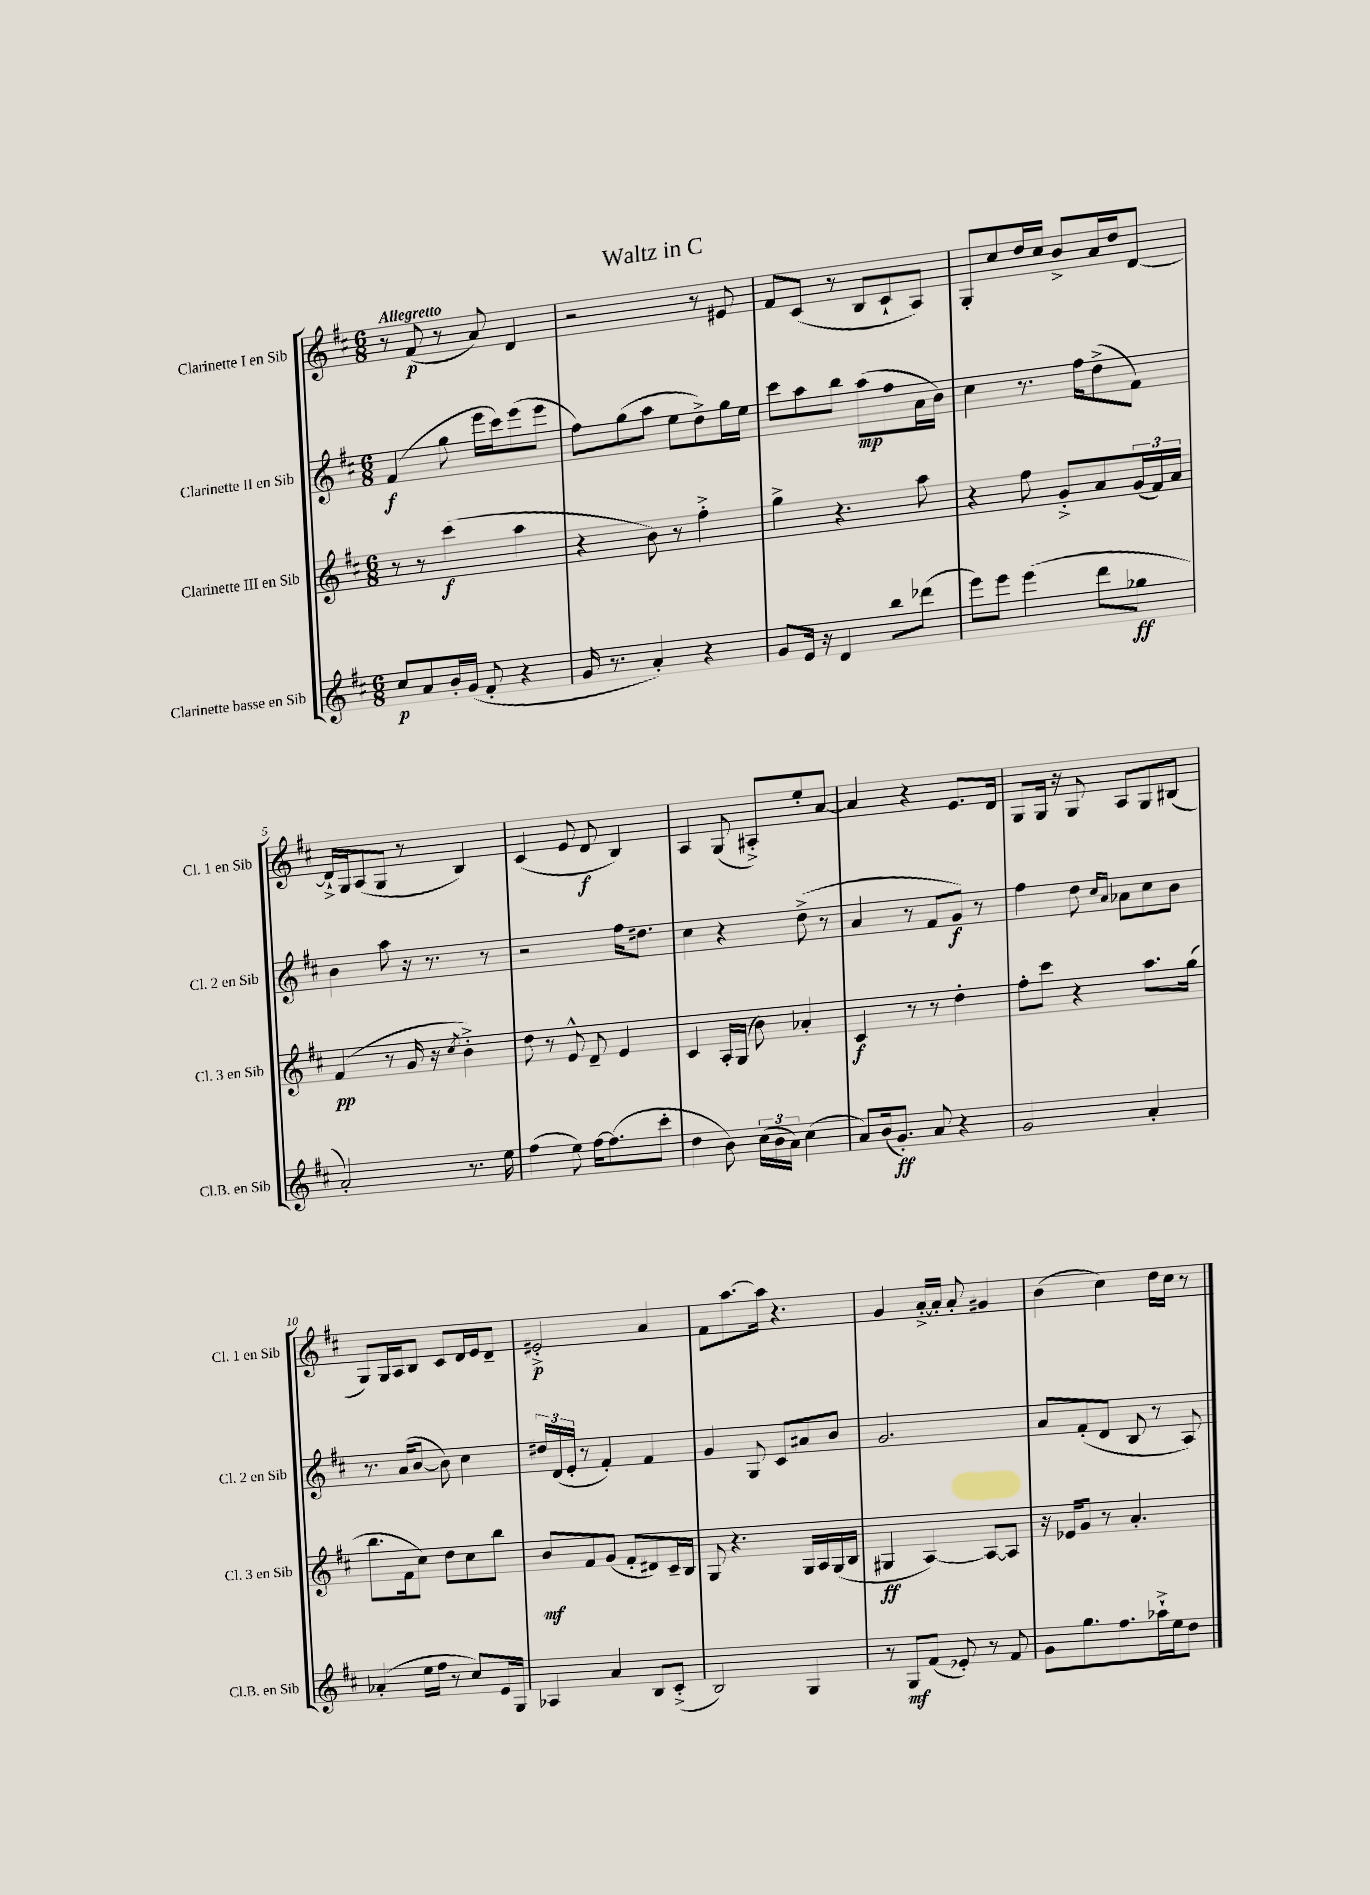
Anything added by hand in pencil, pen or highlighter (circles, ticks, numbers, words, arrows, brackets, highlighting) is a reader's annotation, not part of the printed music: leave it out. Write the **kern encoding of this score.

**kern	**kern	**kern	**kern
*staff4	*staff3	*staff2	*staff1
*clefG2	*clefG2	*clefG2	*clefG2
*k[f#c#]	*k[f#c#]	*k[f#c#]	*k[f#c#]
*M6/8	*M6/8	*M6/8	*M6/8
8cc#/L	8r	(4f#/	8r
8a/	8r	.	(8f#/
16b'/L	(4ccc#\	8gg\	8r
(16g/JJ	.	.	.
8f#'/	.	16eee\LL	8a/)
.	.	16ccc#\J)	.
4r	4aa\	(8eee\	4d/
.	.	8eee\J	.
=	=	=	=
16g/	4r	8ff#\L)	2r
8.r	.	.	.
.	.	(8gg\	.
4a'/)	8b\)	8aa\J	.
.	8r	8ee\L	.
4r	4ff#'^\	8dd^\)	8r
.	.	16gg\L	8e#/
.	.	16ee\JJ	.
=	=	=	=
8g/L	4gg^\	8ccc#\L	8f#/L
16e/Jk	.	8aa\	(8c#/J
16r	.	.	.
4d/	4.r	8bb\J	8r
.	.	(8aa\L	8B/L
8bb\L	.	8ff#\	8c#`/
(8ddd-\J	8aa\	16a\L	8A/J)
.	.	16b\JJ)	.
=	=	=	=
8eee\L)	4r	4cc#\	8G'/L
8eee\J	.	.	8cc#/
(4eee\	8ff#\	8.r	16dd/L
.	.	.	16cc#/JJ
.	8g'^/L	.	8b^/L
.	.	16ff#\LK	.
8ddd\L	8a/	(8dd^\	16a/L
.	.	.	16dd/J
8gg-\J	(24g/L	8f#\J)	[8d/J
.	24f#/)	.	.
.	24a/JJ	.	.
=	=	=	=
2a'/)	(4f#/	4b\	16d`^/]LL
.	.	.	16G/J
.	.	.	(8A/
.	8r	8aa\	8G/J
.	16g/	16r	8r
.	16r	8.r	.
.	8qcc#/	.	.
8.r	4b'^\)	.	4B/)
.	.	8r	.
16ee\	.	.	.
=	=	=	=
(4ff#\	8dd\	2r	(4c#/
.	8r	.	.
8ee\)	8e^^/	.	8e/
[16ff#\LK	8d~/	.	8d/
(8.ff#\]	.	.	.
.	4e/	16ff#\LK	4B/)
.	.	8.dd#\J	.
8ccc#'\J	.	.	.
=	=	=	=
4dd\	4c#/	4cc#\	4A/
8b\)	16A'/LL	4r	(8G/
.	(16G/JJ	.	.
(24cc#\LL	8b\)	.	8A#'^/L)
24b\	.	.	.
24a\JJ)	.	.	.
(4cc#\	4a-'/	(8dd^\	8ee'/
.	.	8r	[8a/J
=	=	=	=
8a/L)	4c#/	4a/	4a/]
(16b/k	.	.	.
8.g'/J)	.	.	.
.	8r	8r	4r
8a/	8r	8f#/L	.
4r	4dd'\	8g/J)	8.e/L
.	.	8r	.
.	.	.	16d/Jk
=	=	=	=
2g/	8ff#'\L	4ff#\	8G/L
.	8ccc#\J	.	16G/Jk
.	.	.	16r
.	4r	8dd\	8G/
.	.	16qqcc#/LL	.
.	.	16qqa/JJ	.
.	.	8a-\L	8A/L
4a'/	8.aa\L	8cc#\	8G/
.	.	8b\J	(8B#/J
.	(16gg\Jk	.	.
=	=	=	=
(4a-'/	8.bb\L	8.r	8G/L)
.	.	.	16G/L
.	16f#\k	(16a/LK	16A/J
16ee\LL	8cc#\J)	[8b/J	8B/J
16ff#\JJ	.	.	.
8r	8dd\L	8b\])	8c#/L
8cc#/L)	8cc#\	4cc#\	16d/L
.	.	.	16e/J
16e/L	8bb\J	.	8d~/J
16G/JJ	.	.	.
=	=	=	=
4A-/	8b/L	24dd#/LL	2e#'^/
.	.	(24d/	.
.	.	24e'/JJ	.
.	8f#/	8r	.
4a/	(8g/J	4f#'/)	.
.	8f#'/L	.	.
8B/L	8d#/)	4f#/	4a/
(8c#'^/J	16c#~/L	.	.
.	16B/JJ	.	.
=	=	=	=
2B/)	8G/	4g/	8f#\L
.	4.r	.	[8.aa\
.	.	8G/	.
.	.	.	16aa\]Jk
.	.	8c#/L	4.r
4G/	16G/LL	8a#/	.
.	16A/	.	.
.	(16G/	8b/J	.
.	16B/JJ	.	.
=	=	=	=
8r	4G#/	2.g/	4g/
8G/L	.	.	.
(8f#/J	[4A/)	.	[16a'^/LL
.	.	.	16a'/]JJ
8e-'/)	.	.	8a'/
8r	8A/_L	.	4g#/
8f#/	8A/]J	.	.
=	=	=	=
8g\L	16r	8a/L	(4b\
.	16e-/LK	.	.
8.gg\	8g/J	(8f#'/	.
.	8r	8d/J	4cc#\)
8.ff#\	.	.	.
.	4.a'/	8B/	.
16aa-`^\L	.	8r	16dd\LL
16ee\J	.	.	16cc#\JJ
8dd\J	.	8A/)	8r
==	==	==	==
*-	*-	*-	*-
